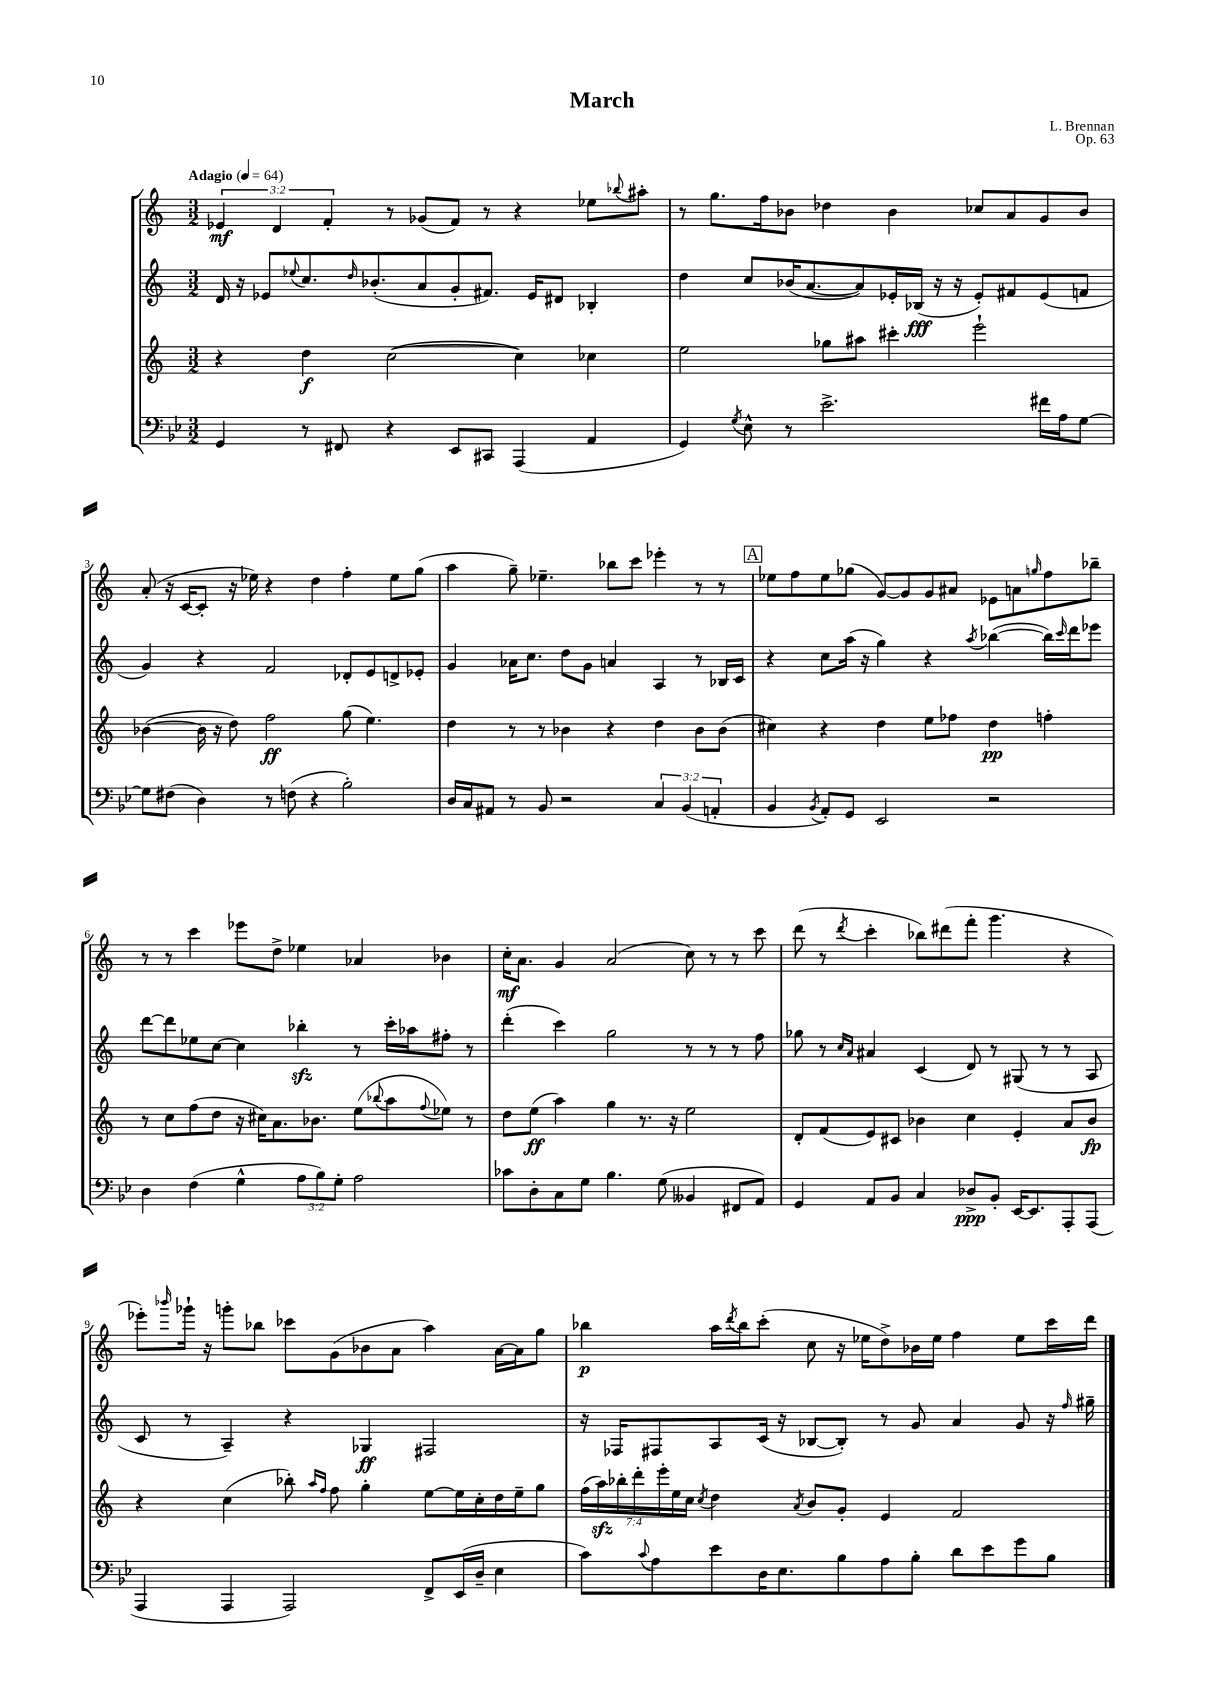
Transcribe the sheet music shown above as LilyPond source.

\header { title = "March" composer = "L. Brennan" opus = "Op. 63" }
<<
\new StaffGroup <<
\new Staff = "s0" {
    \clef treble \key c \major \numericTimeSignature \time 3/2 \override Staff.TupletNumber.text = #tuplet-number::calc-fraction-text \tempo "Adagio" 4 = 64
    \tuplet 3/2 { ees'4\mf d'4 f'4-. } r8 ges'8( f'8) r8 r4 ees''8 \appoggiatura { bes''8 } ais''8-. |
    r8 g''8. f''16 bes'8 des''4 bes'4 ces''8 a'8 g'8 bes'8 |
    a'8-.( r16 c'16~ c'8-. r16 ees''16) r4 d''4 f''4-. ees''8 g''8( |
    a''4 g''8--) ees''4.-- bes''8 c'''8 ees'''4-. r8 r8 |
    \mark \markup { \box "A" } ees''8 f''8 ees''8 ges''8( g'8~) g'8 g'8 ais'8 ees'8 a'8 \grace { g''16 } f''8 bes''8-- |
    r8 r8 c'''4 ees'''8 d''8-> ees''4 aes'4 bes'4 |
    c''16-.\mf a'8. g'4 a'2( c''8) r8 r8 c'''8 |
    d'''8( r8 \acciaccatura { d'''8 } c'''4-. bes''8) dis'''8( f'''8-. g'''4. r4 |
    ees'''8-.) \grace { bes'''16 } ges'''16-! r16 g'''8-. bes''8 ces'''8 g'8( bes'8 a'8 a''4) a'16~ a'16 g''8 |
    bes''4\p a''16 \acciaccatura { d'''8 } bes''16 c'''8-.( c''8 r16 ees''16 d''8->) bes'16 ees''16 f''4 ees''8 c'''16 d'''16 \bar "|." |
}
\new Staff = "s1" {
    \clef treble \key c \major \numericTimeSignature \time 3/2
    d'16 r16 ees'8 \appoggiatura { ees''8 } c''8. \grace { d''16 } bes'8.-.( a'8 g'8-. fis'8.) ees'16 dis'8 bes4-. |
    d''4 c''8 bes'16( a'8.~ a'8) ees'16-. bes16\fff( r16 r16 ees'8-.) fis'8 ees'8( f'8 |
    g'4) r4 f'2 des'8-. e'8 d'8-> ees'8-. |
    g'4 aes'16 c''8. d''8 g'8 a'4 a4 r8 bes16 c'16 |
    \mark \markup { \box "A" } r4 c''8 a''16( r16 g''4) r4 \acciaccatura { a''8 } bes''4~( bes''16) \grace { c'''16 } d'''16 ees'''8 |
    d'''8~ d'''8 ees''8 c''8~ c''4 bes''4-.\sfz r8 c'''16-. aes''16 fis''8-. r8 |
    d'''4-.( c'''4) g''2 r8 r8 r8 f''8 |
    ges''8 r8 \grace { c''16 a'16 } ais'4 c'4( d'8) r8 gis8( r8 r8 a8 |
    c'8 r8 a4--) r4 ges4\ff fis2 |
    r16 fes16 fis8 a8 c'16( r16 bes8~ bes8-.) r8 g'8 a'4 g'8 r16 \grace { f''16 } gis''16-- \bar "|." |
}
\new Staff = "s2" {
    \clef treble \key c \major \numericTimeSignature \time 3/2 \override Staff.TupletNumber.text = #tuplet-number::calc-fraction-text
    r4 d''4\f c''2~( c''4) ces''4 |
    e''2 ges''8 ais''8 cis'''4-. e'''2-! |
    bes'4~( bes'16 r16 d''8) f''2\ff g''8( e''4.) |
    d''4 r8 r8 bes'4 r4 d''4 bes'8 bes'8( |
    \mark \markup { \box "A" } cis''4) r4 d''4 e''8 fes''8 d''4\pp f''4-. |
    r8 c''8 f''8( d''8 r16 cis''16) a'8. bes'8. e''8( \appoggiatura { bes''8 } a''8 \appoggiatura { f''8 } ees''8) r8 |
    d''8 e''8\ff( a''4) g''4 r8. r16 e''2 |
    d'8-. f'8( e'8) cis'8 bes'4 c''4 e'4-. a'8 bes'8\fp |
    r4 c''4( bes''8-.) \grace { a''16 f''16 } f''8 g''4-. e''8~ e''16 c''16-. d''16 e''16-- g''8 |
    \tuplet 7/4 { f''16( a''16\sfz) bes''16-. d'''16-. e'''16-. e''16 c''16 } \acciaccatura { c''8 } d''4 \acciaccatura { a'8 } b'8 g'8-. e'4 f'2 \bar "|." |
}
\new Staff = "s3" {
    \clef bass \key bes \major \numericTimeSignature \time 3/2 \override Staff.TupletNumber.text = #tuplet-number::calc-fraction-text
    g,4 r8 fis,8 r4 ees,8 cis,8 a,,4( a,4 |
    g,4) \acciaccatura { g8 } ees8-^ r8 ees'2.-> fis'16 a16 g8~ |
    g8 fis8( d4) r8 f8( r4 bes2-.) |
    d16 c16 ais,8 r8 bes,8 r2 \tuplet 3/2 { c4 bes,4( a,4-. } |
    \mark \markup { \box "A" } bes,4 \acciaccatura { bes,8 } a,8-.) g,8 ees,2 r2 |
    d4 f4( g4-^ \tuplet 3/2 { a8 bes8) g8-. } a2 |
    ces'8 d8-. c8 g8 bes4. g8( beses,4 fis,8 a,8) |
    g,4 a,8 bes,8 c4 des8->\ppp bes,8-. ees,16~ ees,8. a,,8-. a,,8( |
    a,,4 a,,4 a,,2) f,8-> ees,16( d16-- ees4 |
    c'8) \appoggiatura { c'8 } a8 ees'8 d16 ees8. bes8 a8 bes8-. d'8 ees'8 g'8 bes8 \bar "|." |
}
>>
>>
